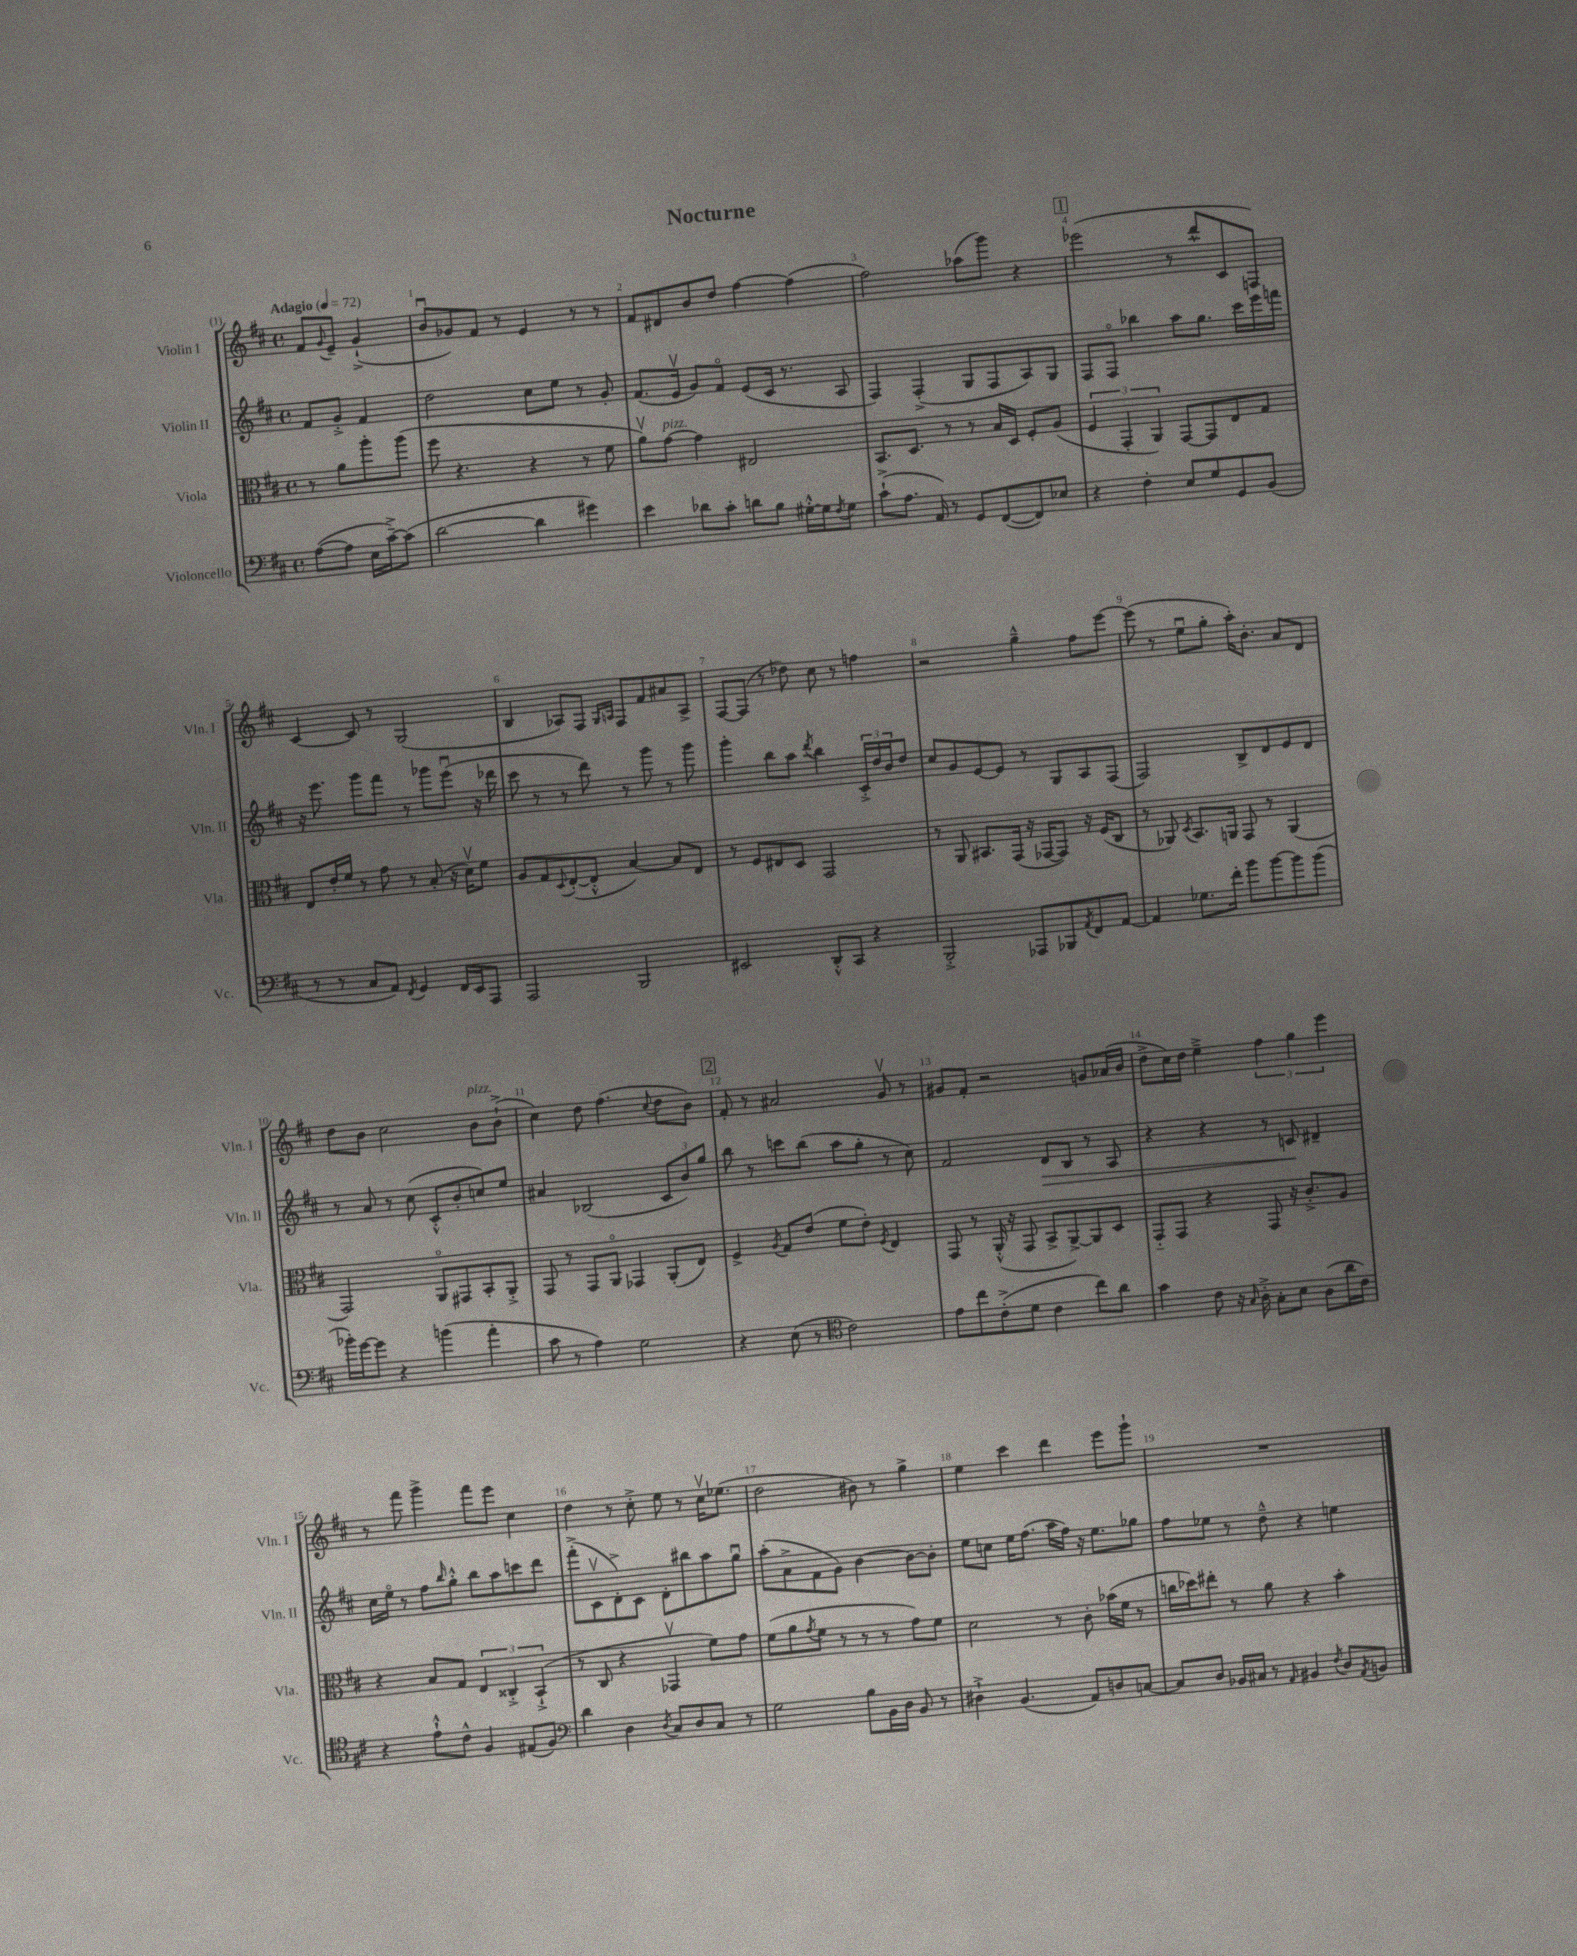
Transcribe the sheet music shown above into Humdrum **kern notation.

**kern	**kern	**kern	**kern
*staff4	*staff3	*staff2	*staff1
*clefF4	*clefC3	*clefG2	*clefG2
*k[f#c#]	*k[f#c#]	*k[f#c#]	*k[f#c#]
*M4/4	*M4/4	*M4/4	*M4/4
*met(c)	*met(c)	*met(c)	*met(c)
*MM72	*MM72	*MM72	*MM72
([8A\L	8r	8f#/L	8f#/L
.	.	.	8qqg/
8A\]J	8a\L	8g'^/J	8e~/J
16E\LL	8aa'\	4f#/	(4g`^/
[16c#~^\J)	.	.	.
(8c#\]J	(8aa\J	.	.
=	=	=	=
[2d\	8ff#\	2dd\	8bu/L
.	4.r	.	8g-/)
.	.	.	8f#/J
.	.	.	8r
4d\]	4r	8cc#\L	4e/
.	.	8ee\J	.
4g#\)	8r	8r	8r
.	8f#\	8g'/	8r
=	=	=	=
4e\	8av\L)	(8.f#/L	8f#/L
.	[8g\J	.	8d#/
.	.	16ev/Jk	.
8d-\L	4g\]	8g/L)	8b/
8c#'\J	.	8f#o/J	8dd/J
8d\L	2E#/	(8e/L	[4ff#\
8B\J	.	16c#/Jk	.
.	.	8.r	.
[16G#'^^\LL	.	.	(4ff#\]
16G#\]J	.	.	.
8qF#/	.	.	.
8G#\J	.	8A/	.
=	=	=	=
(8c#`^\L	8.BB/L	4F#/)	2ff#\)
8.A\J	.	.	.
.	8.D/J	.	.
.	.	(4F#'^/	.
16AA/)	.	.	.
8r	8r	.	.
8GG/L	8r	8G/L	(8aa-\L
([8FF#/	16B/LL	8F#/	8ggg\J)
.	16D/JJ	.	.
8FF#/])	8F#'/L	8A/)	4r
8E-/J	(8A/J	8G/J	.
=	=	=	=
4r	6F#/	8F#/L	(2eee-\
.	.	8F#o/J	.
.	6GG'/	.	.
4F#'\	.	4bb-\	.
.	6AA/)	.	.
8E/L	[8GG/L	8aa\L	8r
8G/	8GG/]	8.gg\J	8ddd^^/L
8GG/	8E/	.	8c#/
.	.	16ccc#\LL	.
(8BB/J	8G/J	16eee\	8F/J)
.	.	16fff\JJ	.
=	=	=	=
8r	8E/L	16r	[4c#/
.	.	8.eee\	.
8r	16e'/L	.	.
.	16f#/JJ	.	.
8C#/L	8r	8ggg\L	8c#/]
8AA/J)	8g\	8fff#\J	8r
8qFF#/	.	.	.
4GG/	8r	8r	(2G/
.	(8B'/	8ggg-\L	.
16FF#/LL	16r	(8eeeu\J	.
16EE/J	16dv\LK)	.	.
8AAA/J	8f#\J	16r	.
.	.	16ddd-\	.
=	=	=	=
2AAA/	8A/L	8ccc#\	4B/
.	8G/	8r	.
.	8qqD/	.	.
.	([8E'/	8r	8A-/L)
.	8E'^^/]J	8ddd\)	8F#/J
.	.	.	16qqG/LL
.	.	.	16qqA/JJ
2BBB/	[4B/)	8r	8F#/L
.	.	8ggg\	8f#/
.	8B/]L	8r	8a#/
.	8E/J	8ggg\	8A^/J
=	=	=	=
2EE#/	8r	4ggg'\	[8F#/L
.	8F#/L	.	(8F#/]J
.	8E#/	8bb\L	8r
.	8D/J	8aa\J	8dd-\)
.	.	8qddd/	.
8DD'^^/L	2GG/	4bb\	8cc#\
8CC#/J	.	.	8r
4r	.	24c#'^/LL	4ff\
.	.	24dd/	.
.	.	24b/J	.
.	.	8dd/J	.
=	=	=	=
2BBB'^/	8r	8cc#/L	2r
.	8AA/	8g/	.
.	8.BB#/L	[8e/	.
.	.	8e/]J	.
.	(16GG/Jk	.	.
8AAA-/L	16r	8r	4gg~^^\
.	[16GG-/LK	.	.
8BBB-/	8GG-/]J)	8G/L	.
8qAA/	.	.	.
8FF#/	16r	8A/	8ff#\L
.	(16F#/LK	.	.
[8AA/J	8C#/J	(8F#/J	[8eee\J
=	=	=	=
4AA/]	8r	2F#/)	(8eee\]
.	8AA-/)	.	8r
.	8qD/	.	.
8.G-\L	8.BB/L	.	8eeu\L
.	.	.	8gg'\J
16f#'\Jk	16AA/Jk	.	.
8b\L	8GG/	8B^/L	16aa'\LK)
.	.	.	8.b'\J
[8b\	8r	8d/	.
8b\]	(4AA/	8e/	8a/L
(8b\J	.	8d/J	8d/J
=	=	=	=
16b-'\LL)	2GG/)	8r	8dd\L
[16g\J	.	.	.
8g\]J	.	8a/	8b\J
4r	.	8r	2cc#\
.	.	(8cc#\	.
(4b\	8AAo/L	8c#'^^/L	.
.	8GG#/	8b'/	.
4a'\	8BB'/	8cc/)	8b\L
.	8AA'^/J	8ee/J	(8b`^\J
=	=	=	=
8c#\	8GG/	4a#/	4cc#\)
8r	8r	.	.
4A\)	8GG/L	(2B-/	8dd\
.	8AAo/J	.	(4.ff#\
2G\	4GG-/	.	.
.	.	.	8qqcc#/
.	(8AA'/L	12c#/L	8dd\L
.	.	12b/)	.
.	8E/J)	.	8b\J)
.	.	12gg/J	.
=	=	=	=
4r	4F#^/	8bb\	8f#'/
.	.	8r	8r
.	8qA/	.	.
(8E\	8G/L	8ccc\L	2a#/
8r	(8e/J	(8bb\J	.
*clefC4	*	*	*
2c#\)	8f#\L	8aa\L	.
.	8e'\J)	8gg'\J	.
.	8qF#/	.	.
.	4E/	8r	8gv/
.	.	8cc#\)	8r
=	=	=	=
8e\L	8GG/	2f#/	8g#/L
8cc#\	8r	.	8f#'/J
(8c#'^\	(16AA'^^/	.	2r
.	16r	.	.
8d\J	8GG/	.	.
4c#\	8BB^/L	8d/L	.
.	[8AA^/)	8B/J	.
8cc#\L)	8AA/]	8r	8g/L
8a\J	8D/J	8A/	(16a-/L
.	.	.	16b/JJ
=	=	=	=
4g\	8GG'~/L	4r	8dd^\L
.	8GG/J	.	16cc#\L)
.	.	.	16dd\JJ
8c#\	4r	4r	4ee~^\
16r	.	.	.
16qqG/	.	.	.
16A'^\	.	.	.
8G'\L	8GG/	8r	6ff#\
8B\J	16r	8c/	.
.	.	.	6gg\
.	8.c#'^/L	.	.
(8A\L	.	4d#~/	.
.	.	.	6eee\
16a\L	8A/J	.	.
16c#\JJ)	.	.	.
=	=	=	=
4r	4r	16cc#\LL	8r
.	.	16eeo\JJ	.
.	.	8r	8fff#\
8e`^^\L	8B/L	8ff#\L	4ggg^\
.	.	16qqbb/	.
8c#^^\J	8G/J	8gg'^^\J	.
4F#/	6E/	8bb\L	8fff#\L
.	.	8aa\	8eee\J
.	6C##'^/	.	.
(8E#/L	.	8ccc\	4cc#\
.	(6BB`^/	.	.
8F#/J)	.	8ddd\J	.
=	=	=	=
*clefF4	*	*	*
4d\	8r	(8fff#'^\L	4dd\
.	8C#/	8c#v\	.
4D\	4r	8d'^\)	8r
.	.	8c#\J	8cc#'^\
8qD/	.	.	.
8C#/L	4GG-v/	8d'\L	8ee\
8D/	.	8bb#\	8r
8C#/J	8f#\L)	8aa\	16cc#v\LK
.	.	.	(8.ee-\J
8r	8g\J	8ggu\J	.
=	=	=	=
2G\	(8f#\L	(8aa'\L	2dd\
.	8a\	8a^\	.
.	8qg/	.	.
.	8f#\J	8f#\	.
.	8r	8g\J)	.
8B\L	8r	[4b\	8b#\)
16BB\L	8r	.	8r
16D\JJ	.	.	.
8BB/	8g\L)	8b\_L	4gg^\
8r	8f#\J	8b'\]J	.
=	=	=	=
4D#`^\	2d\	8ee\L	4ee\
.	.	8cc\J	.
(4.BB/	.	16ee\LK	4ccc#\
.	.	(8.ff#\J	.
.	8r	16aa\LL	4ddd\
.	.	16ff#\JJ)	.
8AA/L)	8c#'\	16r	.
.	.	8.ee\L	.
8D/	(16b-\LL	.	8eee\L
.	16f#\JJ	.	.
[8C/J	8r	8gg-\J	8ggg`\J
=	=	=	=
8C/]L	16cc\LL	8ff#\L	1r
.	16dd-\J)	.	.
8D/J	8ee#'\J	8ee-\J	.
16BB-/LL	8r	8r	.
16C#/JJ	.	.	.
8r	8a\	8dd~^^\	.
16qqAA/	.	.	.
4BB#/	4r	4r	.
8qF#/	.	.	.
8D/L	4b'\	4ee\	.
8qAA/	.	.	.
8BB/J	.	.	.
==	==	==	==
*-	*-	*-	*-
